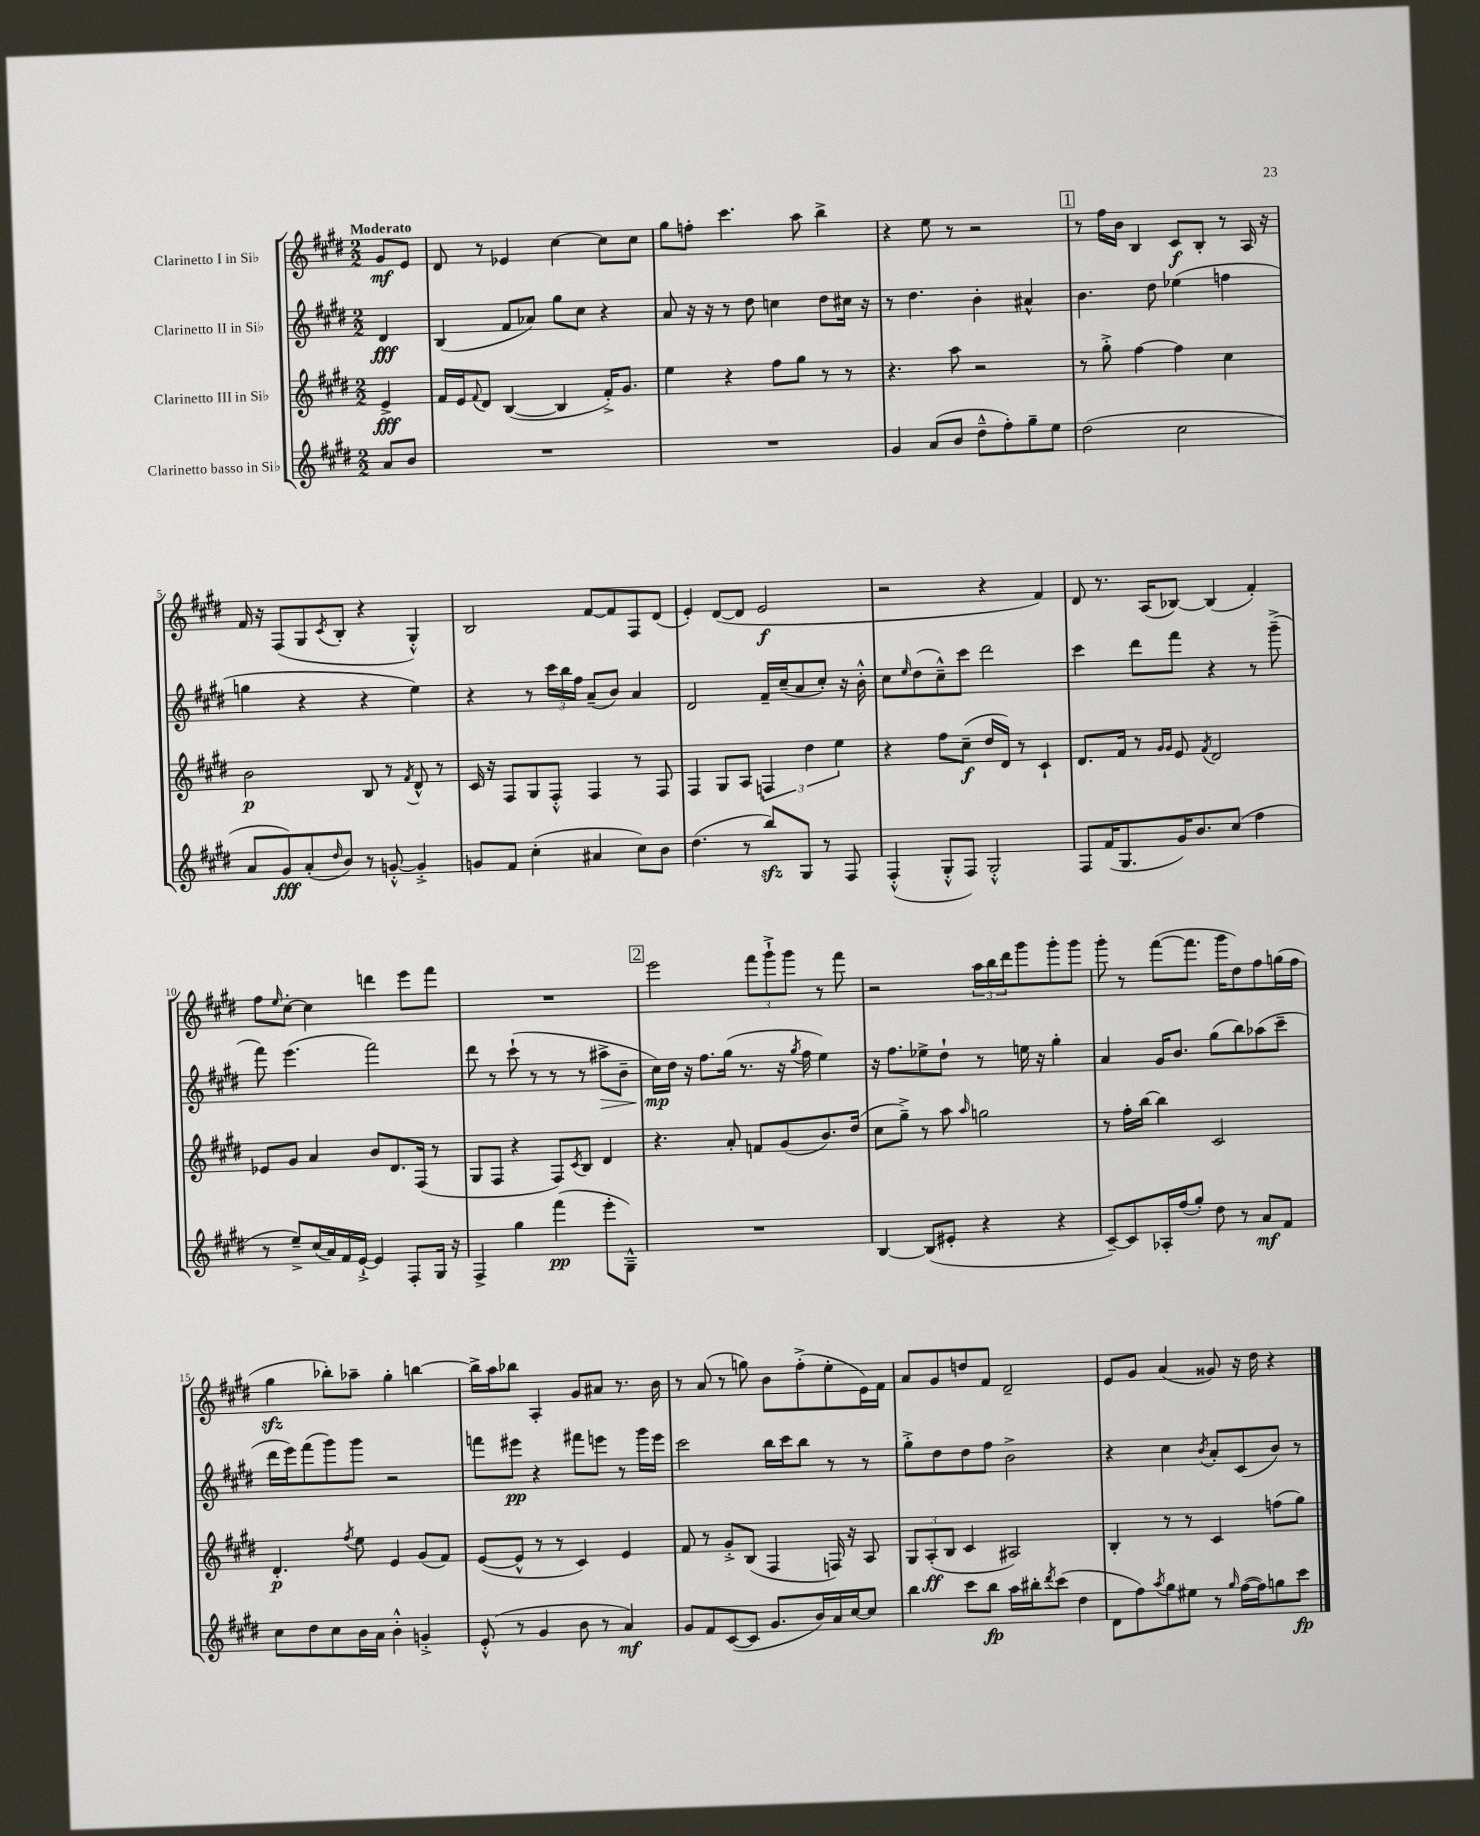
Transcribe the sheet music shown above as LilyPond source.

<<
\new StaffGroup <<
\new Staff = "s0" \with { instrumentName = "Clarinetto I in Sib" } {
    \clef treble \key e \major \numericTimeSignature \time 2/2 \partial 4 \tempo "Moderato"
    gis'8\mf e'8 |
    dis'8 r8 ees'4 cis''4~ cis''8 cis''8 |
    gis''8 f''8-. cis'''4. a''8 b''4-> |
    r4 e''8 r8 r2 |
    \mark \markup { \box "1" } r8 fis''16 b'16 b4 cis'8\f b8-. r8 a16 r16 |
    fis'16 r16 fis8( gis8 \acciaccatura { cis'8 } b8-. r4 gis4-.-^) |
    b2 fis'8~ fis'8 fis8 dis'8( |
    e'4-.) dis'8~( dis'8 e'2\f |
    r2 r4 fis'4) |
    dis'8 r8. a16( bes8~) bes4( fis'4-.) |
    fis''8 \grace { e''16 } cis''8~-. cis''4 d'''4 e'''8 fis'''8 |
    R1 |
    \mark \markup { \box "2" } e'''2 \tuplet 3/2 { fis'''8 gis'''8-!-> gis'''8 } r8 fis'''8 |
    r2 \tuplet 3/2 { a''16 b''16 dis'''16 } gis'''8 gis'''8-. gis'''8 |
    gis'''8-. r8 fis'''8~( fis'''8. gis'''16 dis''8) fis''8 g''16( fis''16 |
    gis''4\sfz bes''8-.) aes''8-- gis''4-. b''4~ |
    b''16-> a''16 bes''8 a4-. gis'8 ais'8 r8. b'16 |
    r8 a'8( r8 g''8) b'8 fis''8-.->( e''8-. e'16) fis'16 |
    a'8 gis'8 d''8 fis'8 dis'2-- |
    e'8 gis'8 a'4( gisis'8) r16 dis''16 r4 \bar "|." |
}
\new Staff = "s1" \with { instrumentName = "Clarinetto II in Sib" } {
    \clef treble \key e \major \numericTimeSignature \time 2/2 \partial 4
    dis'4\fff |
    b4( fis'8 aes'8) gis''8 cis''8 r4 |
    a'8 r16 r16 r8 dis''8 c''4 dis''8 cis''16 r16 |
    r8 dis''4. b'4-. ais'4-^ |
    \mark \markup { \box "1" } b'4. dis''8 ees''4( f''4 |
    g''4 r4 r4 e''4) |
    r4 r8 \tuplet 3/2 { cis'''16 b''16 fis''16 } a'8--( b'8) a'4 |
    dis'2 fis'16-- cis''16--( a'8 cis''8-.) r16 b'16-.-^ |
    cis''8 \grace { e''16 } dis''8( cis''8---^) cis'''8 dis'''2 |
    cis'''4 dis'''8 fis'''8 r4 r8 gis'''8--->( |
    fis'''8) e'''4.( fis'''2) |
    dis'''8 r8 cis'''8-!( r8 r8 r8 ais''8->\> b'8-- |
    \mark \markup { \box "2" } cis''16\mp\!) dis''16 r16 fis''8. gis''16( r8. r16 \acciaccatura { gis''8 } fis''16 e''4) |
    r16 fis''8. ees''8-> dis''8-! r8 e''16 r16 gis''4-. |
    a'4 gis'16 b'8. gis''8( b''8) aes''8( cis'''8-- |
    dis'''16 e'''16) fis'''8( gis'''8) gis'''8 r2 |
    f'''8 eis'''8\pp r4 fis'''8 e'''8 r8 gis'''16 e'''16 |
    cis'''2 b''16 cis'''16 b''8 r8 r8 |
    gis''8-.-> dis''8 dis''8 fis''8 b'2-> |
    r4 cis''4 \acciaccatura { b'8 } a'8-. cis'8( b'8) r8 \bar "|." |
}
\new Staff = "s2" \with { instrumentName = "Clarinetto III in Sib" } {
    \clef treble \key e \major \numericTimeSignature \time 2/2 \partial 4
    e'4->\fff |
    fis'16 e'16 \appoggiatura { fis'8 } dis'8 b4~( b4 fis'16-.->) gis'8. |
    e''4 r4 fis''8 gis''8 r8 r8 |
    r4. a''8 r2 |
    \mark \markup { \box "1" } r8 gis''8-.-> fis''4~ fis''4 cis''4 |
    b'2\p b8 r8 \acciaccatura { fis'8 } dis'8-^ r8 |
    cis'16 r16 fis8 gis8 fis8-.-^ fis4 r8 fis8 |
    fis4 gis8 a8 \tuplet 3/2 { f4 dis''4 e''4 } |
    r4 fis''8 cis''8--\f( dis''16 dis'16) r8 cis'4-! |
    dis'8. fis'16 r8 \grace { gis'16 gis'16 } e'8 \acciaccatura { fis'8 } dis'2 |
    ees'8 gis'8 a'4 b'8 dis'8. fis16( r8 |
    gis8 fis8 r4 fis8) \acciaccatura { cis'8 } b8 dis'4 |
    \mark \markup { \box "2" } r4. a'8-. f'8 gis'8( b'8.) dis''16( |
    cis''8 gis''8--->) r8 a''8 \grace { a''16 } g''2 |
    r8 fis''16-. b''16~ b''4 cis'2 |
    dis'4.-.\p \acciaccatura { fis''8 } e''8 e'4 gis'8( fis'8) |
    e'8~( e'8-^ r8 r8 cis'4) e'4 |
    fis'8 r8 gis'8-.-> b8( fis4 f16) r16 a8 |
    \tuplet 3/2 { gis8 a8-.\ff( b8 } cis'4 ais2) |
    b4-. r8 r8 cis'4 f''8( gis''8) \bar "|." |
}
\new Staff = "s3" \with { instrumentName = "Clarinetto basso in Sib" } {
    \clef treble \key e \major \numericTimeSignature \time 2/2 \partial 4
    a'8 b'8 |
    R1 |
    R1 |
    gis'4 a'8( b'8 dis''8---^ fis''8-.) gis''8-- e''8 |
    \mark \markup { \box "1" } dis''2( cis''2 |
    a'8 gis'8\fff) a'8-.( \grace { dis''16 } b'8) r8 g'8~-.-^ g'4-.-> |
    g'8 fis'8 cis''4-.( ais'4 cis''8) b'8 |
    dis''4.( r8 b''8\sfz) gis8 r8 fis8 |
    fis4-.-^( gis8-.-^ fis8) gis2-.-^ |
    fis8 fis'16( gis8. gis'16) b'8. cis''8( fis''4 |
    r8 e''8--->) cis''16( a'16) fis'16 e'16~-!-> e'4 fis8-. gis16 r16 |
    fis4-> gis''4 fis'''4\pp( e'''8-. gis8---^) |
    \mark \markup { \box "2" } R1 |
    b4~ b8( eis'8-. r4 r4 |
    cis'8~--) cis'8 aes16-. fis''16( gis''8-.) dis''8 r8 a'8\mf fis'8 |
    cis''8 dis''8 cis''8 b'16 a'16 b'4-.-^ g'4-.-> |
    e'8-.-^( r8 gis'4 b'8 r8 a'4\mf) |
    gis'8 fis'8 cis'8~( cis'8 gis'8. b'16) a'16 cis''16~ cis''8 |
    b''4 cis'''8 b''8\fp a''16 bis''16-. \acciaccatura { dis'''8 } cis'''8( dis''4 |
    dis'8 fis''8) \acciaccatura { a''8 } gis''8 eis''8 r8 \grace { gis''16 } fis''16~( fis''16) g''8 cis'''8\fp \bar "|." |
}
>>
>>
